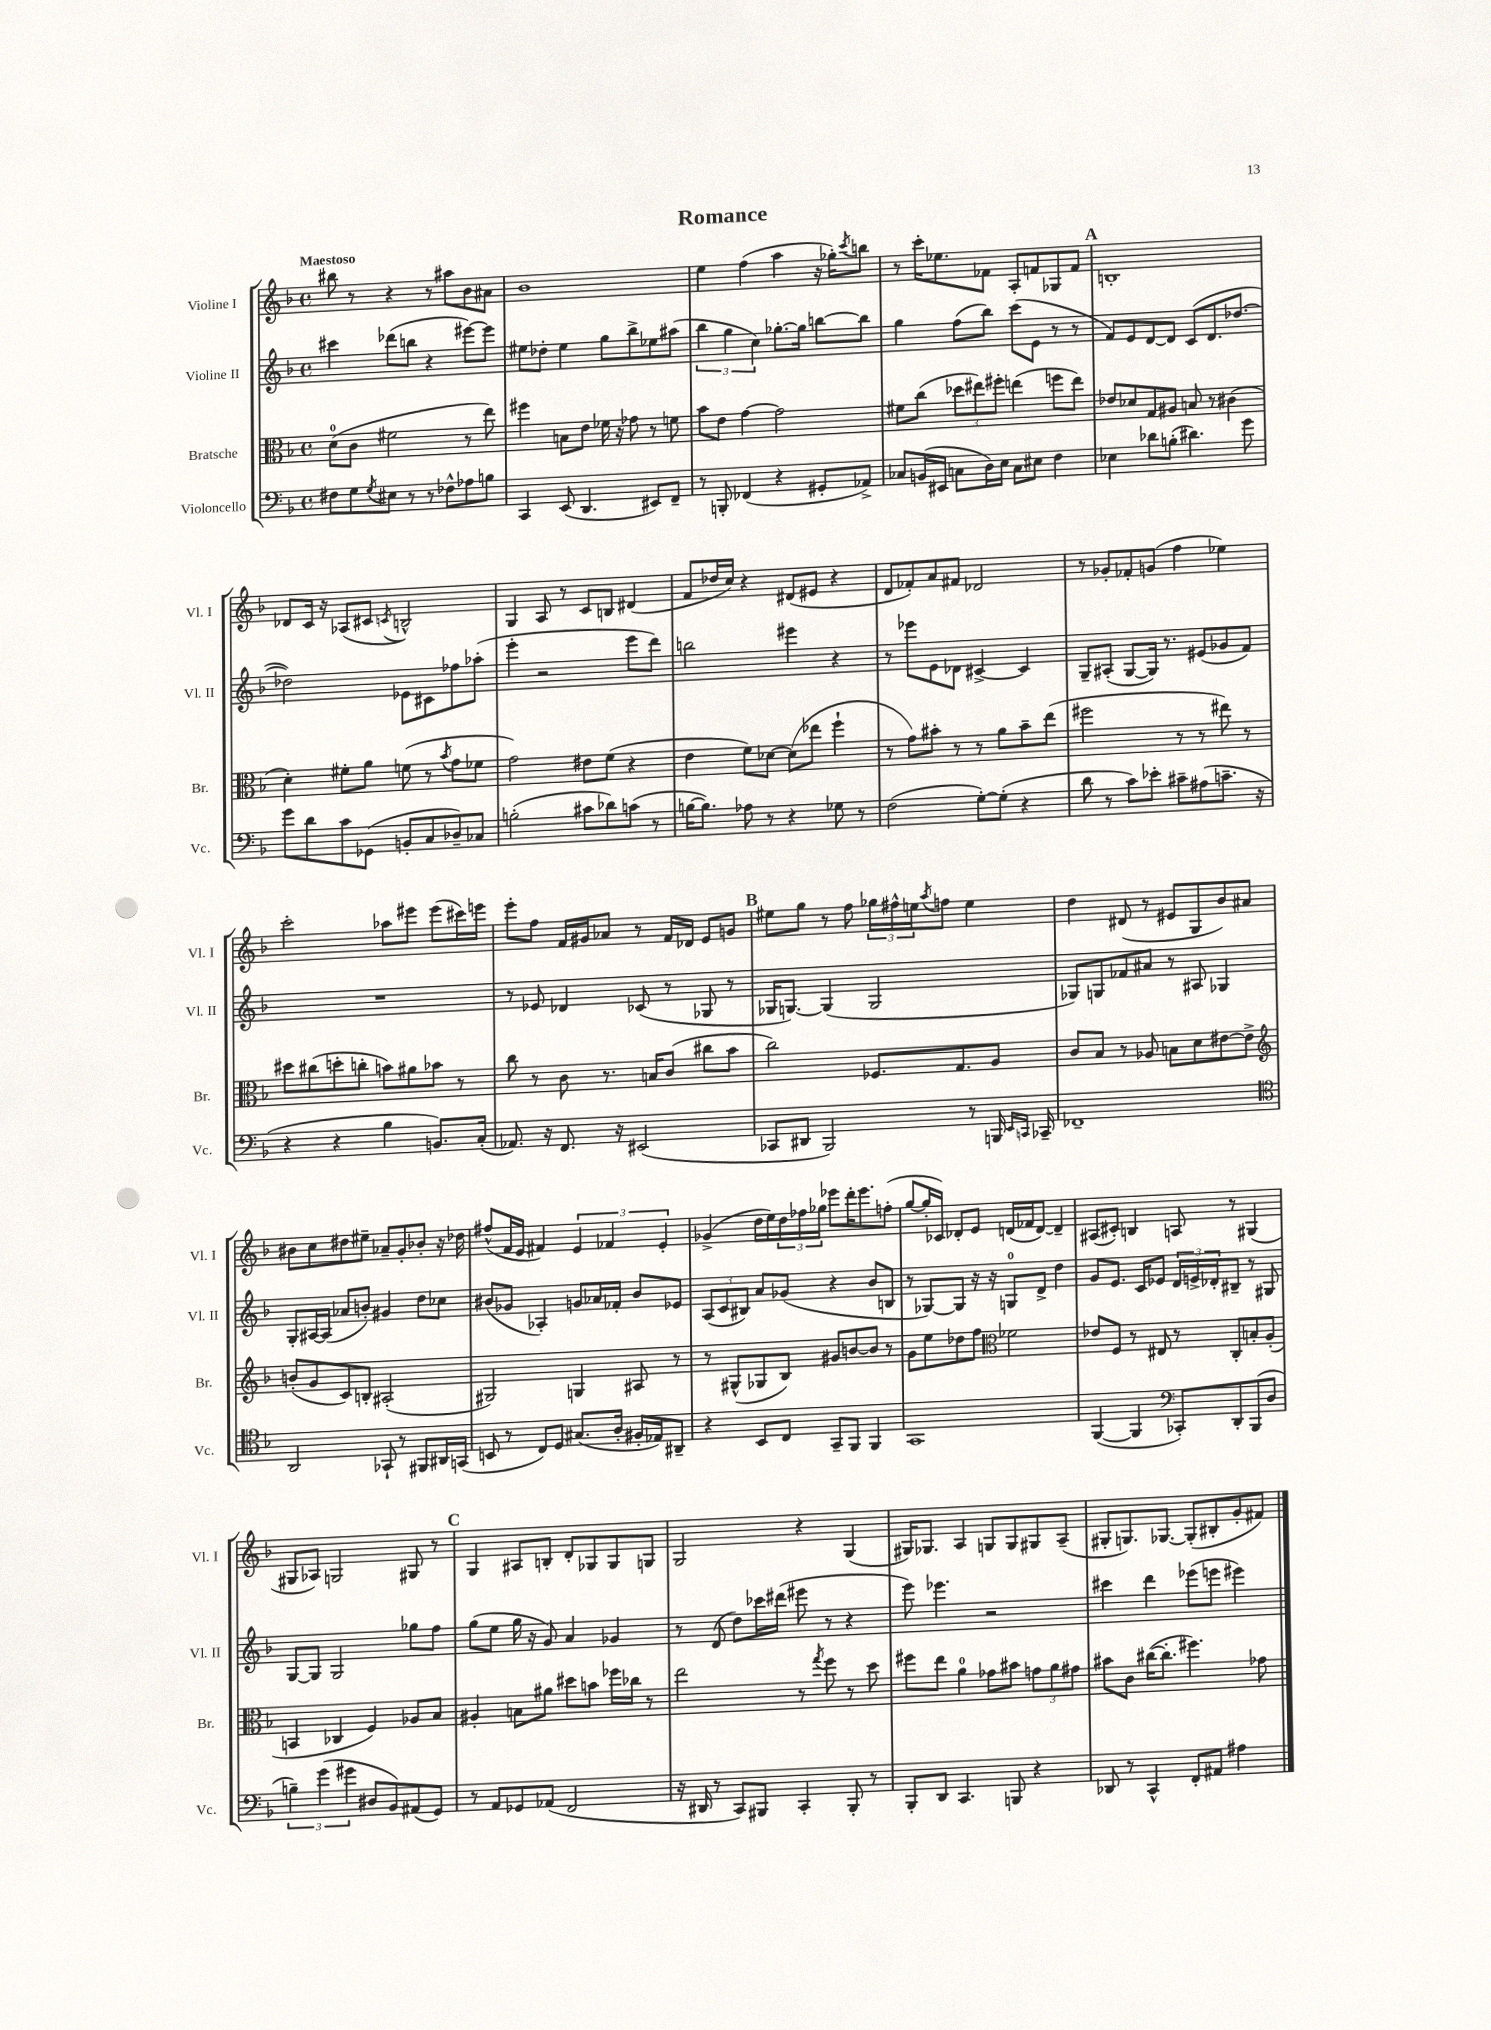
\header { title = "Romance" }
<<
\new StaffGroup <<
\new Staff = "s0" \with { instrumentName = "Violine I" shortInstrumentName = "Vl. I" } {
    \clef treble \key f \major \defaultTimeSignature \time 4/4 \tempo "Maestoso"
    bis''8 r8 r4 r8 ais''8 bes'8 ais'8 |
    bes'1 |
    e''4 f''4( a''4 r16 ges''16-.) \acciaccatura { c'''8 } b''8 |
    r8 c'''16-. ees''8. fes'8 a8-. f'8 ges8 f'8 |
    \mark \markup { \bold "A" } b1-. |
    des'8 c'16 r16 aes8( cis'8 \acciaccatura { c'8 } b2-^) |
    g4 a8 r8 c'8 b8 dis'4( |
    f'8 des''16 c''16) r4 dis'8( eis'8 r4 |
    d'8 fes'8-.) a'8 fis'8 des'2 |
    r8 ges'8-. fes'8-. g'8( f''4 ees''4) |
    c'''2-. aes''8 eis'''8 eis'''8( cis'''16) e'''16 |
    e'''8-. f''8 f'16 gis'16 aes'8 r8 f'16 des'16 e'8 g'8 |
    \mark \markup { \bold "B" } eis''8 g''8 r8 f''8 \tuplet 3/2 { ges''16 fis''16-^ e''16 } \acciaccatura { a''8 } f''8 e''4 |
    d''4 dis'8( r8 eis'8 g8 bes'8) ais'8 |
    bis'8 c''8 dis''8 eis''8-- aes'8-- g'8-. bes'8-. r16 des''16 |
    fis''8-^( f'16 e'16 fis'4) \tuplet 3/2 { e'4 fes'4 e'4-. } |
    ges'4->( d''16 e''16) \tuplet 3/2 { d''16 fes''16 ges''16 } ees'''8 d'''16-. ees'''8. f''8-.( |
    g''8~ g''16-. ces'16) des'8-. e'8 d'16( fes'16 d'8~) d'4-- |
    ais8( cis'8-.) b4 a8 r8 gis4( |
    gis8 aes8) g2 gis8 r8 |
    \mark \markup { \bold "C" } g4 ais8 b8-. d'8-. ges8 ges8 g8 |
    g2 r4 g4( |
    gis16) ges8. a4 g8 g8 gis8 a8--( |
    gis8-. g8.) ges8.~ ges8-.( bis8-. g'8-. fis'8) \bar "|." |
}
\new Staff = "s1" \with { instrumentName = "Violine II" shortInstrumentName = "Vl. II" } {
    \clef treble \key f \major \defaultTimeSignature \time 4/4
    cis'''4 des'''8( b''8 r4 eis'''8~) eis'''8 |
    eis''8 des''8-. eis''4 g''8 bes''8-> ees''8 ais''8( |
    \tuplet 3/2 { bes''4 g''4 c''4) } ges''8.~-. ges''16 b''8~ b''8 |
    g''4 f''8( bes''8) c'''8( e'8 r8 r8 |
    \mark \markup { \bold "A" } f'8) e'8 d'8~ d'8 c'8( d'8. des''8.~ |
    des''2) ees'8 cis'8 fes''8 aes''8-.( |
    e'''4-. r2 e'''8 d'''8) |
    b''2 eis'''4 r4 |
    r8 ees'''8 e'8 des'8 cis'4~-> cis'4 |
    g8-- ais8-.( g8~ g16) r8. eis'8( ges'8 f'8) |
    R1 |
    r8 ees'8 des'4 ces'8( r8 ges8 r8 |
    \mark \markup { \bold "B" } ges16 g8.~) g4( g2 |
    ges8) g8 fes'8 ais'8 r8 ais8 ges4 |
    g8-. ais16~ ais16( aes'8 b'8-.) gis'4 d''8 ces''8 |
    bis'8( ges'8 aes4-.) g'8 aes'16 fes'16-. bis'8 ees'8 |
    \tuplet 3/2 { a8( c'8 bis8) } a'8 ges'8( r4 bes'8 b8 |
    r8 ges8~) ges8 r16 r16 g8-0 d'8-> d''4 |
    g'8 e'8. c'16 ees'8 \tuplet 3/2 { d'16 e'16-> des'16-. } bis8-- r8 gis8 |
    g8~ g8 g2 ges''8 f''8 |
    \mark \markup { \bold "C" } g''8( e''8 g''16 r16 g'8) a'4 ges'4 |
    r8 d'8( d''8) ces'''16 dis'''16( eis'''8 r8 r4 |
    e'''8) ees'''4. r2 |
    cis'''4 d'''4 ees'''8( e'''8 eis'''4) \bar "|." |
}
\new Staff = "s2" \with { instrumentName = "Bratsche" shortInstrumentName = "Br." } {
    \clef alto \key f \major \defaultTimeSignature \time 4/4
    d'8-0( c'8 fis'2 r8 e''8) |
    fis''4 b8 e'8 fes'16 r16 ges'8 r8 f'8 |
    bes'8 e'8 g'4~ g'2 |
    fis'8 c''8( \tuplet 3/2 { des''8 eis''8) fis''8-. } e''4( f''8 e''8) |
    \mark \markup { \bold "A" } ees'8 des'8 g8 ais8 b8 r8 cis'4( |
    d'4-.) fis'8-. a'8 f'8( r8 \acciaccatura { bes'8 } g'8 fes'8 |
    g'2) eis'8 f'8( r4 |
    e'4 f'8) des'8~ des'8( ees''8 f''4-! |
    r8 g'8) bis'8-. r8 r8 a'8 bis'8-- e''8( |
    fis''2 r8 r8 eis''8) r8 |
    dis''8 cis''8( d''8-. c''8-. b'8) ais'8 bes'8 r8 |
    c''8 r8 c'8 r8. b16 c'8( cis''8 bes'8 |
    \mark \markup { \bold "B" } c''2) fes8. g8. a8 |
    c'8 bes8 r8 aes8 b8 d'8 eis'8~ eis'8-> |
    \clef treble b'8-.( g'8 c'8) b8-. ais2-.( |
    gis2) g4 ais8 r8 |
    r8 gis8-^( ges8 bes8) gis'8 b'8~ b'8 r8 |
    g'8 e''8 des''8 f''8 \clef alto fes'2 |
    ees'8 f8 r8 eis8 r8 c8-. b8-. a8-.( |
    b,4 ces4 f4) aes8 bes8 |
    \mark \markup { \bold "C" } ais4-. b8 ais'8 dis''8 b'8 fes''16 ces''16 r8 |
    e''2 r8 \acciaccatura { g''8 } f''8 r8 d''8 |
    fis''8 e''8 a'4-0 ges'8 bis'8 \tuplet 3/2 { g'8 a'8 gis'8 } |
    bis'8 c'8 cis''16~( cis''8.-. fis''4.) ges'8 \bar "|." |
}
\new Staff = "s3" \with { instrumentName = "Violoncello" shortInstrumentName = "Vc." } {
    \clef bass \key f \major \defaultTimeSignature \time 4/4
    fis8 g8 \acciaccatura { g8 } eis8 r8 r8 fes8-^ aes8 b8 |
    c,4 e,8( d,4. eis,8) f,8-- |
    r8 b,,8-. fes,4( r4 gis,8-. aes,8->) |
    ces8 b,16( eis,16 c8 d16) e16 c8 eis8 f4 |
    \mark \markup { \bold "A" } ees4 des'8 b8-.( dis'4.) g'8 |
    g'8 d'8 c'8 ges,8( b,8-. c8 des8--) ces8 |
    b2-.( cis'8 des'8) c'8( r8 |
    b16~ b8.) aes8 r8 r4 ges8 r8 |
    f2( g8~-.) g8-.( r4 |
    d'8 r8 c'8) ees'8-. cis'8-- ais8( c'8.-- r16 |
    r4 r4 bes4 b,8.) c16-.( |
    aes,8.) r16 f,8. r16 eis,2( |
    \mark \markup { \bold "B" } ces,8 dis,8 bes,,2) r8 b,,16 \grace { e,16 c,16 } ces,16-- |
    fes,1-- |
    \clef tenor a,2 ges,8-! r8 fis,8 ais,16 g,16( |
    b,8 r8 c8) d8 gis8.( a16-. fis16-. ees16) ais,8-- |
    r4 bes,8 c8 g,8-- f,8 f,4 |
    g,1 |
    f,4~( f,4 \clef bass ces,8-.) d,8-. bes,,8( d8 |
    \tuplet 3/2 { b4--) g'4( gis'4 } dis8 bes,8) ais,8( g,8) |
    \mark \markup { \bold "C" } r8 a,8 ges,8 aes,8( f,2 |
    r16 dis,16 r8 c,8) bis,,8 c,4-. bis,,8-. r8 |
    bes,,8-. d,8 c,4. b,,8 r4 |
    des,8 r8 c,4-^ f,8-. ais,8 ais4 \bar "|." |
}
>>
>>
\layout { \context { \Score \remove "Bar_number_engraver" } }
